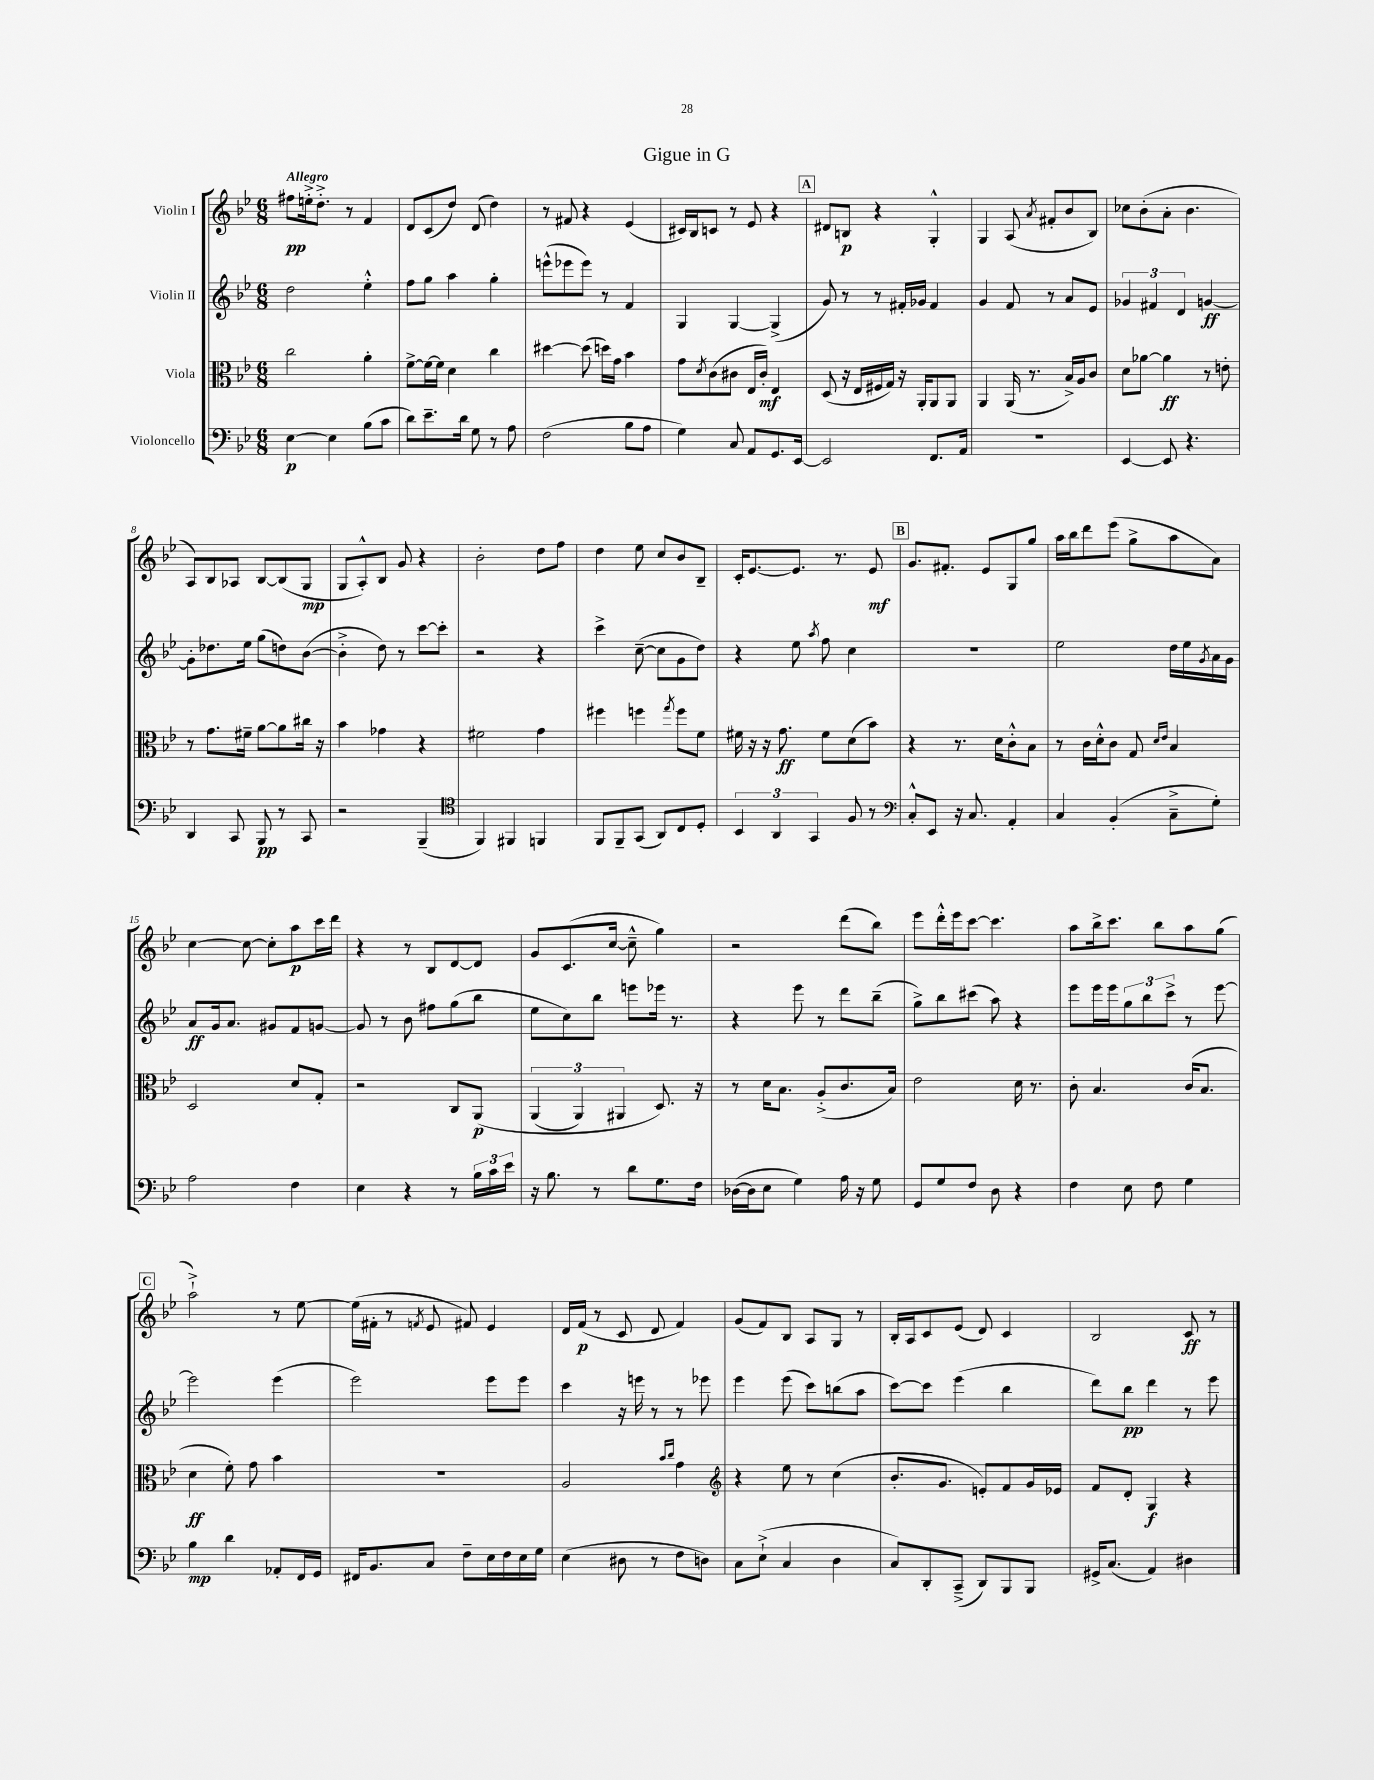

**kern	**kern	**kern	**kern
*staff4	*staff3	*staff2	*staff1
*clefF4	*clefC3	*clefG2	*clefG2
*k[b-e-]	*k[b-e-]	*k[b-e-]	*k[b-e-]
*M6/8	*M6/8	*M6/8	*M6/8
[4E-\	2cc\	2dd\	8ff#\L
.	.	.	16ee'^\k
.	.	.	8.dd'^\J
4E-\]	.	.	.
.	.	.	8r
(8B-\L	4a'\	4ee-'^^\	4f/
8c\J	.	.	.
=	=	=	=
8d\L)	[8f^\L	8ff\L	8d/L
8.e-~\	16f\_L	8gg\J	(8c/
.	16f\]JJ	.	.
.	4d\	4aa\	8dd/J)
16d\Jk	.	.	.
8G\	.	.	(8d/
8r	4cc\	4gg'\	4dd\)
8A\	.	.	.
=	=	=	=
(2F\	[4dd#\	(8eee^^\L	8r
.	.	8eee-\	8f#/
.	(8dd#\]	8eee-\J)	4r
.	16dd\LL)	8r	.
.	16g\JJ	.	.
8B-\L	4b-\	4f/	(4e-/
8A\J	.	.	.
=	=	=	=
4G\)	8g\L	4G/	16c#/LL)
.	.	.	16B-/J
.	8qd/	.	.
.	(8c\	.	8c/J
8C/	8c#\J	[4G/	8r
8AA/L	16E-/LL	.	8e-/
.	16c#'/JJ)	.	.
8.GG/	4E-/	(4G^/]	4r
[16EE-/Jk	.	.	.
=	=	=	=
2EE-/]	(8D/	8g/)	8d#/L
.	16r	8r	8B/J
.	16E-/LL	.	.
.	16F#/	8r	4r
.	16G/JJ)	.	.
.	16r	16f#'/LL	.
.	16AA'/LK	16g-/JJ	.
8.FF/L	8AA/	4f#/	4G'^^/
.	8AA/J	.	.
16AA/Jk	.	.	.
=	=	=	=
2.r	4AA/	4g/	4G/
.	(16AA/	8f/	(8A/
.	8.r	.	.
.	.	.	8qa/
.	.	8r	8f#'/L
.	16B-^/LL)	8a/L	8b-/
.	16A/J	.	.
.	8c/J	8e-/J	8B-/J)
=	=	=	=
[4EE-/	8d\L	6g-/	8cc-\L
.	[8a-\J	.	(8b-'\
.	.	6f#/	.
8EE-/]	4a-\]	.	8a'\J
.	.	6d/	.
4.r	.	.	4.b-\
.	8r	[4g/	.
.	8e'\	.	.
=	=	=	=
4DD/	8r	8g'\]L	8A/L)
.	8.g\L	8.dd-\	8B-/
8CC/	.	.	8A-/J
.	16f#~\Jk	16ee-\Jk	.
8BBB-/	[8a\L	(8gg\L	[8B-/L
8r	8a\]	8dd\)	(8B-/]
8CC/	16cc#\Jk	([8b-\J	8G/J
.	16r	.	.
=	=	=	=
2r	4b-\	4b-'^\]	8G/L
.	.	.	8A'^^/)
.	4g-\	8dd\)	8B-/J
.	.	8r	8g/
(4BBB-~/	4r	[8ccc\L	4r
.	.	8ccc'\]J	.
=	=	=	=
*clefC4	*	*	*
4FF/)	2f#\	2r	2b-'\
4FF#/	.	.	.
4FF/	4g\	4r	8dd\L
.	.	.	8ff\J
=	=	=	=
8FF/L	4ff#\	4ccc^\	4dd\
8FF~/	.	.	.
(8GG/J	4ff\	([8cc~\	8ee-\
8AA/L)	.	8cc\]L	8cc/L
.	8qgg/	.	.
8C/	8ff\L	8g\	8b-/
8D'/J	8f\J	8dd\J)	8B-~/J
=	=	=	=
6BB-/	16f#\	4r	16c'/LK
.	16r	.	[8.e-/
.	16r	.	.
6AA/	.	.	.
.	8.g\	.	.
.	.	8ee-\	8.e-/]J
6GG/	.	.	.
.	.	8qaa/	.
.	8f#\L	8ff\	.
.	.	.	8.r
8F/	(8d\	4cc\	.
8r	8b-\J)	.	8e-/
=	=	=	=
*clefF4	*	*	*
8C'^^/L	4r	2.r	8.g/L
8EE-/J	.	.	.
.	.	.	8.f#'/J
16r	8.r	.	.
8.C/	.	.	.
.	.	.	8e-/L
.	16d\LK	.	.
4AA'/	8c'^^\	.	8G/
.	8B-\J	.	8gg/J
=	=	=	=
4C/	8r	2ee-\	16aa\LL
.	.	.	16bb-\J
.	16c\LL	.	8ddd\
.	16d'^^\J	.	.
(4BB-'/	8c\J	.	(8eee-\J
.	8G/	.	8gg^\L
.	16qqd/LL	.	.
.	16qqe-/JJ	.	.
8C~^\L	4B-/	16dd\LL	8aa\
.	.	16ee-\	.
.	.	8qg/	.
8G'\J)	.	16a\	8a\J)
.	.	16g\JJ	.
=	=	=	=
2A\	2D/	8a/L	[4cc\
.	.	16g/k	.
.	.	8.a/J	.
.	.	.	8cc\_
.	.	8g#/L	8cc'\]L
4F\	8d/L	8f/	8aa\
.	8G'/J	[8g/J	16ccc\L
.	.	.	16ddd\JJ
=	=	=	=
4E-\	2r	8g/]	4r
.	.	8r	.
4r	.	8b-\	8r
.	.	8ff#\L	8B-/L
8r	8C/L	(8gg\	[8d/
24B-\LL	&(8AA/J	8bb-\J	8d/]J
24c\	.	.	.
24e-\JJ	.	.	.
=	=	=	=
16r	(6AA/	8ee-\L	8g/L
8.B-\	.	.	.
.	.	8cc\)	(8.c/
.	6AA/)	.	.
8r	.	8bb-\J	.
.	.	.	[16cc/Jk
.	6AA#/	.	.
8d\L	.	8eee\L	8cc~^^\]
8.G\	8.D/&)	16eee-\Jk	4gg\)
.	.	8.r	.
16F\Jk	16r	.	.
=	=	=	=
([16D-\LL	8r	4r	2r
16D-\]J	.	.	.
8E-\J	16d\LK	.	.
.	8.B-\J	.	.
4G\)	.	8eee-\	.
.	(8A'^/L	8r	.
16A\	8.c/	8ddd\L	(8ddd\L
16r	.	.	.
8G\	.	(8bb-~\J	8bb-\J)
.	16B-/Jk)	.	.
=	=	=	=
8GG/L	2e-\	8gg^\L)	8eee-\L
8G/	.	8bb-\	16ddd'^^\L
.	.	.	16eee-\J
8F/J	.	(8ccc#\J	[8ccc\J
8D\	.	8aa\)	4.ccc\]
4r	16d\	4r	.
.	8.r	.	.
=	=	=	=
4F\	8c'\	8eee-\L	8aa\L
.	4.B-/	16eee-\L	16bb-^\k
.	.	16eee-\J	8.ccc\J
8E-\	.	12gg\	.
.	.	12bb-\	.
8F\	.	.	8bb-\L
.	.	12ccc^\J	.
4G\	(16c/LK	8r	8aa\
.	8.B-/J	.	.
.	.	[8eee-\	(8gg\J
=	=	=	=
4B-\	4d\	2eee-\]	2aa`^\)
4d\	8f'\)	.	.
.	8g\	.	.
8AA-'/L	4b-\	(4eee-\	8r
16FF/L	.	.	[8ee-\
16GG/JJ	.	.	.
=	=	=	=
16FF#/LK	2.r	2eee-\)	(16ee-\]LL
8.BB-/	.	.	16f#'\JJ
.	.	.	8r
.	.	.	8qf/
8C/J	.	.	8e-/
8F~\L	.	.	8f#/)
16E-\L	.	8eee-\L	4e-/
16F\	.	.	.
16E-\	.	8eee-\J	.
16G\JJ	.	.	.
=	=	=	=
(4E-\	2A/	4ccc\	16d/LL
.	.	.	(16f/JJ
.	.	.	8r
8D#\	.	16r	8c/
.	.	16eee\	.
8r	.	8r	8d/
.	16qqb-/LL	.	.
.	16qqcc/JJ	.	.
8F\L	4g\	8r	4f/)
8D\J)	.	8eee-\	.
=	=	=	=
*	*clefG2	*	*
8C\L	4r	4eee-\	(8g/L
(8E-`^\J	.	.	8f/)
4C/	8ee-\	(8eee-\	8B-/J
.	8r	8ccc\L)	8A/L
4D\	(4cc\	(8bb\	8G/J
.	.	8aa\J	8r
=	=	=	=
8C/L)	8.b-'/L	[8ccc\L)	16B-'/LL
.	.	.	16A/J
8DD'/	.	8ccc\]J	8c/
.	8.g/J	.	.
(8CC~^/J	.	(4eee-\	(8e-/J
8DD/L)	8e'/L)	.	8d/)
8BBB-/	8f/	4bb-\	4c/
8BBB-/J	16g/L	.	.
.	16e-/JJ	.	.
=	=	=	=
16GG#^/LK	8f/L	8ddd\L)	2B-/
(8.C/J	.	.	.
.	8d'/J	8bb-\J	.
4AA/)	4G/	4ddd\	.
4D#\	4r	8r	8c/
.	.	8eee-\	8r
==	==	==	==
*-	*-	*-	*-
